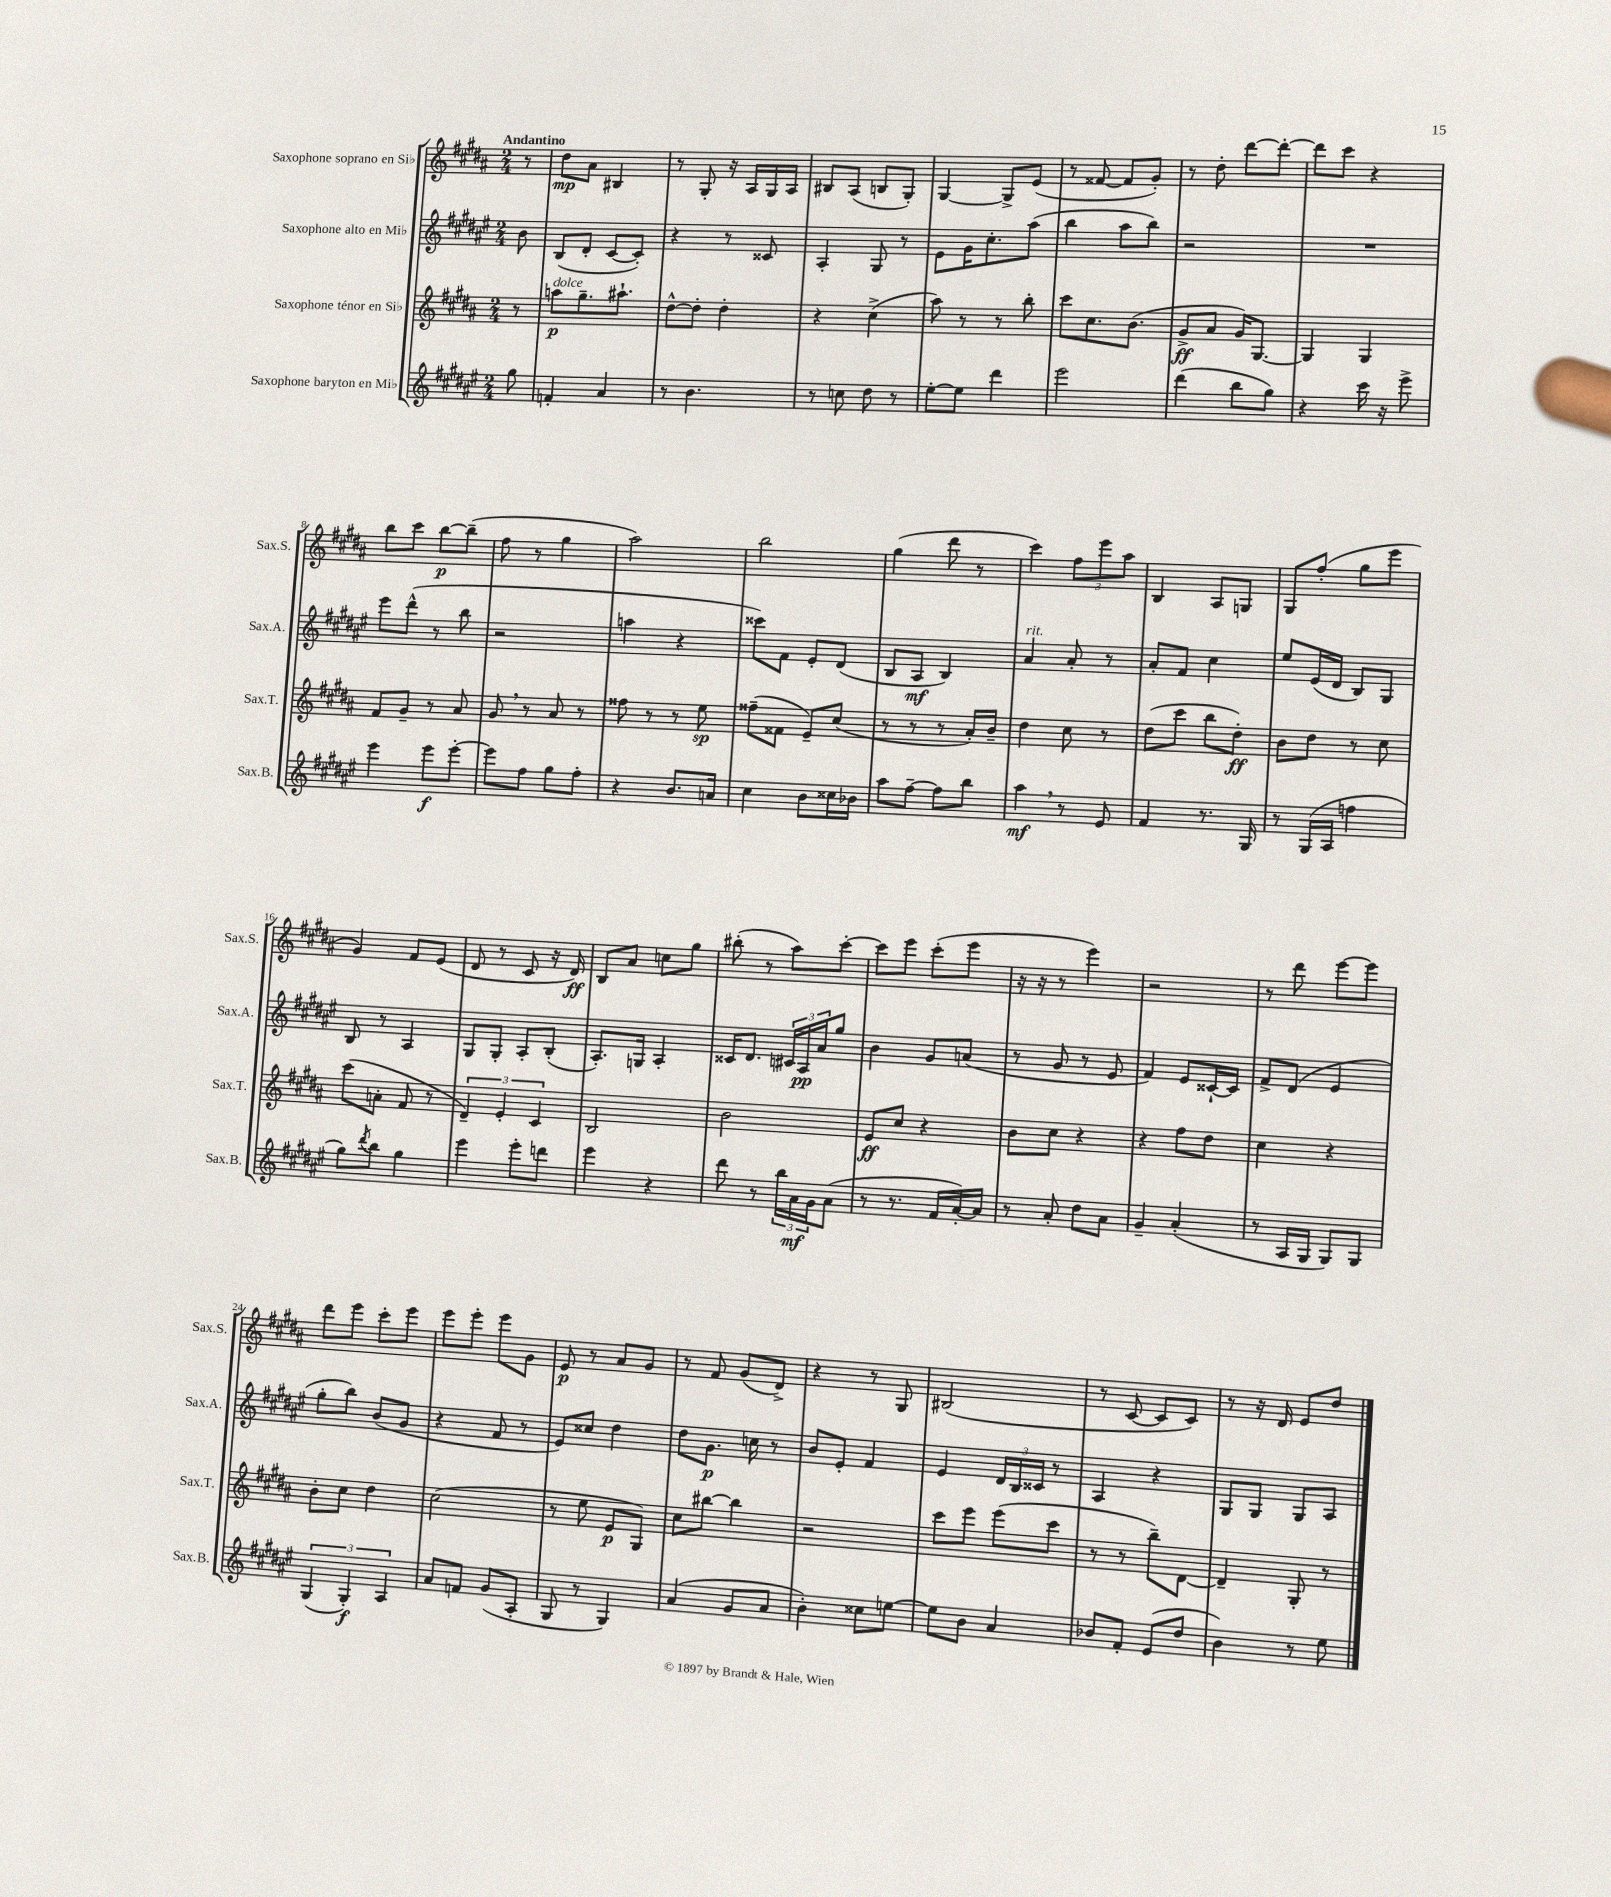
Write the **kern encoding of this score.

**kern	**dynam	**kern	**dynam	**kern	**dynam	**kern	**dynam
*part4	*part4	*part3	*part3	*part2	*part2	*part1	*part1
*staff4	*staff4	*staff3	*staff3	*staff2	*staff2	*staff1	*staff1
*I"Saxophone baryton en Mi♭	*	*I"Saxophone ténor en Si♭	*	*I"Saxophone alto en Mi♭	*	*I"Saxophone soprano en Si♭	*
*I'Sax.B.	*	*I'Sax.T.	*	*I'Sax.A.	*	*I'Sax.S.	*
*clefG2	*	*clefG2	*	*clefG2	*	*clefG2	*
*k[f#c#g#d#a#e#]	*	*k[f#c#g#d#a#]	*	*k[f#c#g#d#a#e#]	*	*k[f#c#g#d#a#]	*
*M2/4	*	*M2/4	*	*M2/4	*	*M2/4	*
=	=	=	=	=	=	=	=
!	!	!	!	!	!	!LO:TX:a:B:t=Andantino	!
8gg#\	.	8r	.	8b\	.	8r	.
=1	=1	=1	=1	=1	=1	=1	=1
!	!	!LO:TX:a:i:t=dolce	!	!	!	!	!
4fn'/	.	8aan\L	p	(8B/L	.	8dd#\L	mp
.	.	8.gg#~\	.	8d#'/J	.	8a#\J	.
4a#/	.	.	.	[8c#/L	.	4B#X/	.
.	.	8.aa#X`\J	.	.	.	.	.
.	.	.	.	8c#'/J])	.	.	.
=2	=2	=2	=2	=2	=2	=2	=2
8r	.	[8dd#^^\L	.	4r	.	8r	.
4.b\	.	8dd#'\J]	.	.	.	8G#'/	.
.	.	4dd#'\	.	8r	.	16r	.
.	.	.	.	.	.	16A#/LL	.
.	.	.	.	8c##X/	.	16G#/	.
.	.	.	.	.	.	16A#/JJ	.
=3	=3	=3	=3	=3	=3	=3	=3
8r	.	4r	.	4A#'/	.	8B#X/L	.
8ccn\	.	.	.	.	.	(8A#/J	.
8dd#\	.	(4cc#^\	.	8G#/	.	8Bn/L	.
8r	.	.	.	8r	.	8G#'/J)	.
=4	=4	=4	=4	=4	=4	=4	=4
[8ee#'\L	.	8aa#\)	.	8e#\L	.	[4G#/	.
8ee#\J]	.	8r	.	16g#\K	.	.	.
.	.	.	.	8.cc#'\	.	.	.
4ddd#\	.	8r	.	.	.	8G#^/L]	.
.	.	8bb'\	.	(8aa#\J	.	(8e/J	.
=5	=5	=5	=5	=5	=5	=5	=5
2eee#\	.	8ccc#\L	.	4bb\	.	8r	.
.	.	8.cc#\	.	.	.	[8f##X/	.
.	.	.	.	8aa#\L	.	8f##/L]	.
.	.	(8.b\J	.	.	.	.	.
.	.	.	.	8bb\J)	.	8g#'/J)	.
=6	=6	=6	=6	=6	=6	=6	=6
(4ddd#\	.	8g#^/L	ff	2r	.	8r	.
.	.	8a#/J	.	.	.	8dd#'\	.
8bb\L	.	16g#/KL)	.	.	.	[8ddd#\L	.
.	.	[8.G#/J	.	.	.	.	.
8gg#\J)	.	.	.	.	.	8ddd#'\J_	.
=7	=7	=7	=7	=7	=7	=7	=7
4r	.	4G#/]	.	2r	.	8ddd#\L]	.
.	.	.	.	.	.	8ccc#\J	.
16ccc#\	.	4G#/	.	.	.	4r	.
16r	.	.	.	.	.	.	.
8eee#^\	.	.	.	.	.	.	.
!!LO:LB:g=z
=8	=8	=8	=8	=8	=8	=8	=8
4eee#\	.	8f#/L	.	8eee#\L	.	8bb\L	.
.	.	8g#~/J	.	(8ddd#^^\J	.	8ccc#\J	.
8eee#\L	f	8r	.	8r	.	[8bb\L	p
[8eee#'\J	.	8a#/	.	8bb\	.	(8bb~\J]	.
=9	=9	=9	=9	=9	=9	=9	=9
8eee#\L]	.	8g#,/	.	2r	.	8ff#\	.
8ff#\J	.	8r	.	.	.	8r	.
8gg#\L	.	8a#/	.	.	.	4gg#\	.
8ff#'\J	.	8r	.	.	.	.	.
=10	=10	=10	=10	=10	=10	=10	=10
4r	.	8ff##X\	.	4aan\	.	2aa#\)	.
.	.	8r	.	.	.	.	.
8.b/L	.	8r	.	4r	.	.	.
.	.	8ee\	sp	.	.	.	.
16an/Jk	.	.	.	.	.	.	.
=11	=11	=11	=11	=11	=11	=11	=11
4cc#\	.	(8ff##X~\L	.	8ccc##X\L)	.	2bb\	.
.	.	8f##X\J	.	8f#\J	.	.	.
8b\L	.	8e~/L)	.	8e#'/L	.	.	.
16cc##X\L	.	(8cc#/J	.	(8d#/J	.	.	.
16b-X\JJ	.	.	.	.	.	.	.
=12	=12	=12	=12	=12	=12	=12	=12
8aa#\L	.	8r	.	8B/L	.	(4gg#\	.
[8ff#~\J	.	8r	.	8A#/J	mf	.	.
8ff#\L]	.	8r	.	4B/)	.	8ddd#\	.
8bb\J	.	16a#'/LL)	.	.	.	8r	.
.	.	16b~/JJ	.	.	.	.	.
=13	=13	=13	=13	=13	=13	=13	=13
!	!	!	!	!LO:TX:a:i:t=rit.	!	!	!
4aa#,\	mf	4dd#\	.	4a#/	.	4ccc#\)	.
8r	.	8cc#\	.	8a#'/	.	12ff#\L	.
.	.	.	.	.	.	12eee\	.
8e#/	.	8r	.	8r	.	.	.
.	.	.	.	.	.	12aa#\J	.
=14	=14	=14	=14	=14	=14	=14	=14
4f#/	.	(8dd#\L	.	8a#'/L	.	4B/	.
.	.	8ccc#\J	.	8f#/J	.	.	.
8.r	.	8bb\L	.	4cc#\	.	8A#/L	.
.	.	8dd#'\J)	ff	.	.	8Gn/J	.
16G#/	.	.	.	.	.	.	.
=15	=15	=15	=15	=15	=15	=15	=15
8r	.	8b\L	.	8ee#/L	.	8G#/L	.
(16G#/LL	.	8dd#\J	.	(16e#/L	.	(8ff#'/J	.
16A#/JJ	.	.	.	16d#/JJ	.	.	.
4ffn\	.	8r	.	8B/L)	.	8gg#\L	.
.	.	8cc#\	.	8G#/J	.	8eee\J	.
!!LO:LB:g=z
=16	=16	=16	=16	=16	=16	=16	=16
8gg#\L)	.	(8ccc#\L	.	8B/	.	4g#/)	.
8qddd#/	.	.	.	.	.	.	.
8bb\J	.	8an'\J	.	8r	.	.	.
4gg#\	.	8f#/	.	4A#/	.	8f#/L	.
.	.	8r	.	.	.	(8e/J	.
=17	=17	=17	=17	=17	=17	=17	=17
4eee#\	.	6d#~/)	.	8G#/L	.	8d#/	.
.	.	.	.	8G#'/J	.	8r	.
.	.	6e'/	.	.	.	.	.
8eee#'\L	.	.	.	8A#'/L	.	8c#/	.
.	.	6c#/	.	.	.	.	.
8dddn\J	.	.	.	(8B'/J	.	16r	.
.	.	.	.	.	.	16d#/)	ff
=18	=18	=18	=18	=18	=18	=18	=18
4eee#\	.	2B/	.	8.A#'/L)	.	8B/L	.
.	.	.	.	.	.	8a#/J	.
.	.	.	.	16Gn/Jk	.	.	.
4r	.	.	.	4A#'/	.	8ccn\L	.
.	.	.	.	.	.	8gg#\J	.
=19	=19	=19	=19	=19	=19	=19	=19
8ddd#\	.	2b\	.	16c##X/KL	.	(8bb#X'\	.
.	.	.	.	8.d#/J	.	.	.
8r	.	.	.	.	.	8r	.
24bb\LL	.	.	.	24c#X/LL	.	8aa#\L)	.
24a#\	mf	.	.	24A#/	pp	.	.
24g#\J	.	.	.	24a#/J	.	.	.
(8a#\J	.	.	.	8gg#/J	.	[8ccc#'\J	.
=20	=20	=20	=20	=20	=20	=20	=20
8r	.	8e/L	ff	4b\	.	8ccc#\L]	.
8.r	.	8cc#/J	.	.	.	8eee\J	.
.	.	4r	.	8g#/L	.	(8ccc#'\L	.
16f#/LL	.	.	.	.	.	.	.
[16a#'/)	.	.	.	(8an/J	.	8eee\J	.
16a#/JJ]	.	.	.	.	.	.	.
=21	=21	=21	=21	=21	=21	=21	=21
8r	.	8b\L	.	8r	.	16r	.
.	.	.	.	.	.	16r	.
8a#'/	.	8cc#\J	.	8g#/	.	8r	.
8dd#\L	.	4r	.	8r	.	4eee\)	.
8a#\J	.	.	.	8e#/	.	.	.
=22	=22	=22	=22	=22	=22	=22	=22
4g#~/	.	4r	.	4f#/)	.	2r	.
(4a#'/	.	8ff#\L	.	8e#/L	.	.	.
.	.	8dd#\J	.	[16c##X`/L	.	.	.
.	.	.	.	16c##/JJ]	.	.	.
=23	=23	=23	=23	=23	=23	=23	=23
8r	.	4cc#\	.	8f#^/L	.	8r	.
16A#/LL	.	.	.	(8d#/J	.	8ddd#\	.
16G#/JJ	.	.	.	.	.	.	.
8G#/L)	.	4r	.	4e#/	.	[8eee\L	.
8G#/J	.	.	.	.	.	8eee\J]	.
!!LO:LB:g=z
=24	=24	=24	=24	=24	=24	=24	=24
(6G#/	.	8b'\L	.	8gg#'\L	.	8ddd#\L	.
.	.	8cc#\J	.	8bb\J)	.	8eee\J	.
6G#'/)	f	.	.	.	.	.	.
.	.	4dd#\	.	(8b/L	.	8ccc#'\L	.
6A#/	.	.	.	.	.	.	.
.	.	.	.	8g#/J	.	8eee\J	.
=25	=25	=25	=25	=25	=25	=25	=25
8a#/L	.	(2cc#\	.	4r	.	8eee\L	.
8fn/J	.	.	.	.	.	8eee'\J	.
(8g#/L	.	.	.	8f#/	.	8eee\L	.
8A#'/J	.	.	.	8r	.	8g#\J	.
=26	=26	=26	=26	=26	=26	=26	=26
8G#/	.	8r	.	8e#/L)	.	8e/	p
8r	.	8ee\	.	8cc##X/J	.	8r	.
4G#/)	.	8e/L	p	4dd#\	.	8a#/L	.
.	.	8G#/J)	.	.	.	8g#/J	.
=27	=27	=27	=27	=27	=27	=27	=27
(4a#/	.	8cc#\L	.	8dd#\L	.	8r	.
.	.	[8bb#X\J	.	8.g#\J	p	8f#/	.
8g#/L	.	4bb#\]	.	.	.	(8g#/L	.
.	.	.	.	16ccn\	.	.	.
8a#/J	.	.	.	8r	.	8d#^/J)	.
=28	=28	=28	=28	=28	=28	=28	=28
4b'\)	.	2r	.	8b/L	.	4r	.
.	.	.	.	8e#'/J	.	.	.
8cc##X\L	.	.	.	4f#/	.	8r	.
[8een\J	.	.	.	.	.	8G#/	.
=29	=29	=29	=29	=29	=29	=29	=29
8ee\L]	.	8ccc#\L	.	4e#/	.	(2B#X/	.
8b\J	.	8eee\J	.	.	.	.	.
4a#/	.	(8eee\L	.	24d#/LL	.	.	.
.	.	.	.	24B/	.	.	.
.	.	.	.	24c##X/JJ	.	.	.
.	.	8ccc#\J	.	8r	.	.	.
=30	=30	=30	=30	=30	=30	=30	=30
8b-X/L	.	8r	.	4A#/	.	8r	.
8f#'/J	.	8r	.	.	.	[8c#/	.
(8e#/L	.	8bb~\L)	.	4r	.	8c#/L]	.
8dd#/J	.	[8d#\J	.	.	.	8c#/J)	.
=31	=31	=31	=31	=31	=31	=31	=31
4b\)	.	4d#~/]	.	8G#/L	.	8r	.
.	.	.	.	8G#/J	.	16r	.
.	.	.	.	.	.	16d#/	.
8r	.	8G#'/	.	8G#/L	.	8e/L	.
8ee#\	.	8r	.	8A#/J	.	8dd#/J	.
==	==	==	==	==	==	==	==
*-	*-	*-	*-	*-	*-	*-	*-
